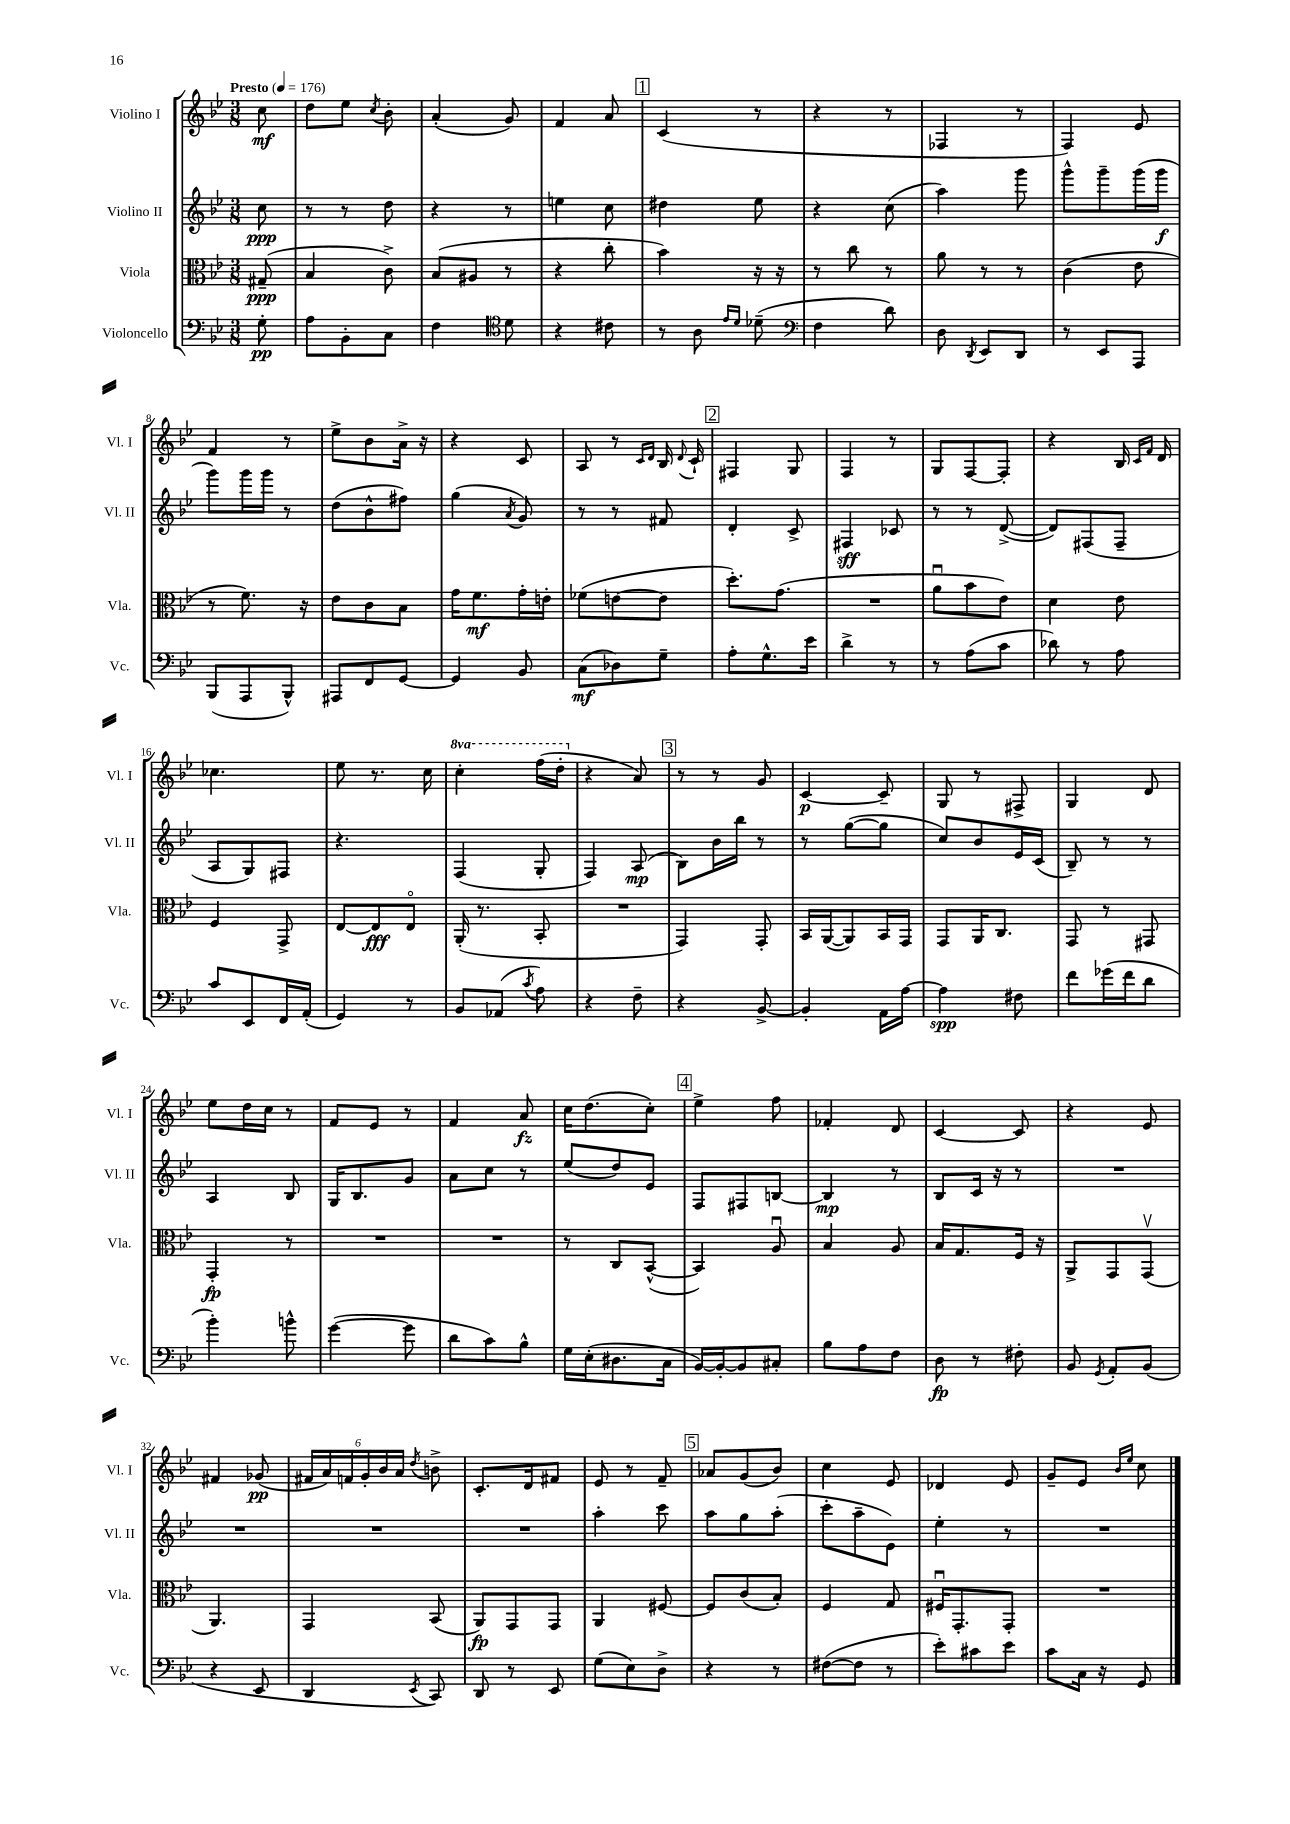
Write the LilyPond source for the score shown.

<<
\new StaffGroup <<
\new Staff = "s0" \with { instrumentName = "Violino I" shortInstrumentName = "Vl. I" } {
    \clef treble \key bes \major \numericTimeSignature \time 3/8 \set Staff.ottavationMarkups = #ottavation-simple-ordinals \partial 8 \tempo "Presto" 4 = 176
    \autoBeamOff c''8\mf |
    d''8[ ees''8] \acciaccatura { c''8 } bes'8-. |
    a'4-.( g'8) |
    f'4 a'8 |
    \mark \markup { \box "1" } c'4( r8 |
    r4 r8 |
    fes4 r8 |
    f4) ees'8 |
    f'4 r8 |
    ees''8[-> bes'8 a'16]-> r16 |
    r4 c'8 |
    a8 r8 \grace { c'16[ d'16] } bes16 \appoggiatura { d'8 } c'16-! |
    \mark \markup { \box "2" } fis4 g8 |
    f4 r8 |
    g8[ f8~ f8]-. |
    r4 bes16 \grace { c'16[ f'16] } d'16 |
    ces''4. |
    ees''8 r8. c''16 |
    \ottava #1 c'''4-. f'''16[( d'''16]-. \ottava #0 |
    r4 a'8) |
    \mark \markup { \box "3" } r8 r8 g'8 |
    c'4~\p c'8-- |
    g8 r8 fis8-> |
    g4 d'8 |
    ees''8[ d''16 c''16] r8 |
    f'8[ ees'8] r8 |
    f'4 a'8\fz |
    c''16[ d''8.( c''8]-.) |
    \mark \markup { \box "4" } ees''4-> f''8 |
    fes'4-. d'8 |
    c'4~ c'8 |
    r4 ees'8 |
    fis'4 ges'8\pp( |
    \tuplet 6/4 { fis'16[ a'16) f'16 g'16-. bes'16 a'16] } \acciaccatura { d''8 } b'8-> |
    c'8.[-. d'16 fis'8] |
    ees'8 r8 f'8-- |
    \mark \markup { \box "5" } aes'8[ g'8( bes'8]) |
    c''4 ees'8 |
    des'4 ees'8 |
    g'8[-- ees'8] \grace { bes'16[ ees''16] } c''8 \bar "|." |
}
\new Staff = "s1" \with { instrumentName = "Violino II" shortInstrumentName = "Vl. II" } {
    \clef treble \key bes \major \numericTimeSignature \time 3/8 \partial 8
    \autoBeamOff c''8\ppp |
    r8 r8 d''8 |
    r4 r8 |
    e''4 c''8 |
    \mark \markup { \box "1" } dis''4 ees''8 |
    r4 c''8( |
    a''4) g'''8 |
    g'''8[-^ g'''8-- g'''16( g'''16]\f |
    g'''8[) g'''16 g'''16] r8 |
    d''8[( bes'8-^ fis''8]) |
    g''4( \acciaccatura { a'8 } g'8) |
    r8 r8 fis'8 |
    \mark \markup { \box "2" } d'4-. c'8-> |
    fis4\sff ces'8 |
    r8 r8 d'8~->( |
    d'8[) fis8( fis8]-- |
    a8[ g8) fis8] |
    r4. |
    f4( g8-. |
    f4) a8\mp( |
    \mark \markup { \box "3" } bes8[) bes'16 bes''16] r8 |
    r8 g''8[~( g''8] |
    c''8[) bes'8 ees'16 c'16]( |
    bes8--) r8 r8 |
    a4 bes8 |
    g16[ bes8. g'8] |
    a'8[ c''8] r8 |
    ees''8[( d''8) ees'8] |
    \mark \markup { \box "4" } f8[ fis8 b8]~ |
    b4\mp r8 |
    bes8[ c'16] r16 r8 |
    R4. |
    R4. |
    R4. |
    R4. |
    a''4-. c'''8 |
    \mark \markup { \box "5" } a''8[ g''8 a''8]-.( |
    c'''8[-. a''8-- ees'8]) |
    ees''4-. r8 |
    R4. \bar "|." |
}
\new Staff = "s2" \with { instrumentName = "Viola" shortInstrumentName = "Vla." } {
    \clef alto \key bes \major \numericTimeSignature \time 3/8 \partial 8
    \autoBeamOff gis8--\ppp( |
    bes4 c'8->) |
    bes8[( ais8] r8 |
    r4 c''8-. |
    \mark \markup { \box "1" } bes'4) r16 r16 |
    r8 c''8 r8 |
    a'8 r8 r8 |
    c'4( ees'8 |
    r8 f'8.) r16 |
    ees'8[ c'8 bes8] |
    g'16[ f'8.\mf g'16-. e'16]-. |
    fes'8[( e'8~ e'8] |
    \mark \markup { \box "2" } d''8.[-.) g'8.]( |
    R4. |
    a'8[\downbow bes'8 ees'8]) |
    d'4 ees'8 |
    f4 g,8-> |
    ees8[~ ees8\fff ees8]\flageolet |
    a,16-.( r8. bes,8-. |
    R4. |
    \mark \markup { \box "3" } g,4) g,8-. |
    bes,16[ a,16~( a,8) bes,16 g,16] |
    g,8[ a,16 c8.] |
    g,8 r8 gis,8 |
    g,4-.\fp r8 |
    R4. |
    R4. |
    r8 c8[ bes,8]~-^( |
    \mark \markup { \box "4" } bes,4) a8\downbow |
    bes4 a8 |
    bes16[ g8. f16] r16 |
    a,8[-> g,8 g,8]\upbow( |
    a,4.) |
    g,4 bes,8( |
    a,8[\fp) g,8 g,8] |
    a,4 fis8~ |
    \mark \markup { \box "5" } fis8[ c'8( bes8]-.) |
    f4 g8 |
    fis16[\downbow g,8.-. g,8]-. |
    R4. \bar "|." |
}
\new Staff = "s3" \with { instrumentName = "Violoncello" shortInstrumentName = "Vc." } {
    \clef bass \key bes \major \numericTimeSignature \time 3/8 \partial 8
    \autoBeamOff g8-.\pp |
    a8[ bes,8-. c8] |
    f4 \clef tenor d'8 |
    r4 cis'8 |
    \mark \markup { \box "1" } r8 a8 \grace { ees'16[ d'16] } des'8--( |
    \clef bass f4 d'8) |
    d8 \acciaccatura { d,8 } ees,8[ d,8] |
    r8 ees,8[ a,,8] |
    bes,,8[( a,,8 bes,,8]-^) |
    ais,,8[ f,8 g,8]~ |
    g,4 bes,8 |
    c8[\mf( des8) g8]-- |
    \mark \markup { \box "2" } a8[-. g8.-^ ees'16] |
    d'4-> r8 |
    r8 a8[( c'8] |
    des'8) r8 a8 |
    c'8[ ees,8 f,16 a,16]-.( |
    g,4) r8 |
    bes,8[ aes,8]( \acciaccatura { c'8 } a8) |
    r4 f8-- |
    \mark \markup { \box "3" } r4 bes,8~-> |
    bes,4-. a,16[ a16]~ |
    a4\spp fis8 |
    f'8[ ges'16( f'16 d'8] |
    bes'4-.) b'8-^ |
    g'4~( g'8 |
    d'8[ c'8) bes8]-^ |
    g16[ ees16-.( dis8. c16] |
    \mark \markup { \box "4" } bes,16[~) bes,16~-. bes,8 cis8]-. |
    bes8[ a8 f8] |
    d8\fp r8 fis8-. |
    bes,8 \acciaccatura { g,8 } a,8[-. bes,8]( |
    r4 ees,8 |
    d,4 \acciaccatura { ees,8 } c,8) |
    d,8 r8 ees,8 |
    g8[( ees8) d8]-> |
    \mark \markup { \box "5" } r4 r8 |
    fis8[~( fis8] r8 |
    ees'8[-.) cis'8 ees'8] |
    c'8[ c16] r16 g,8 \bar "|." |
}
>>
>>
